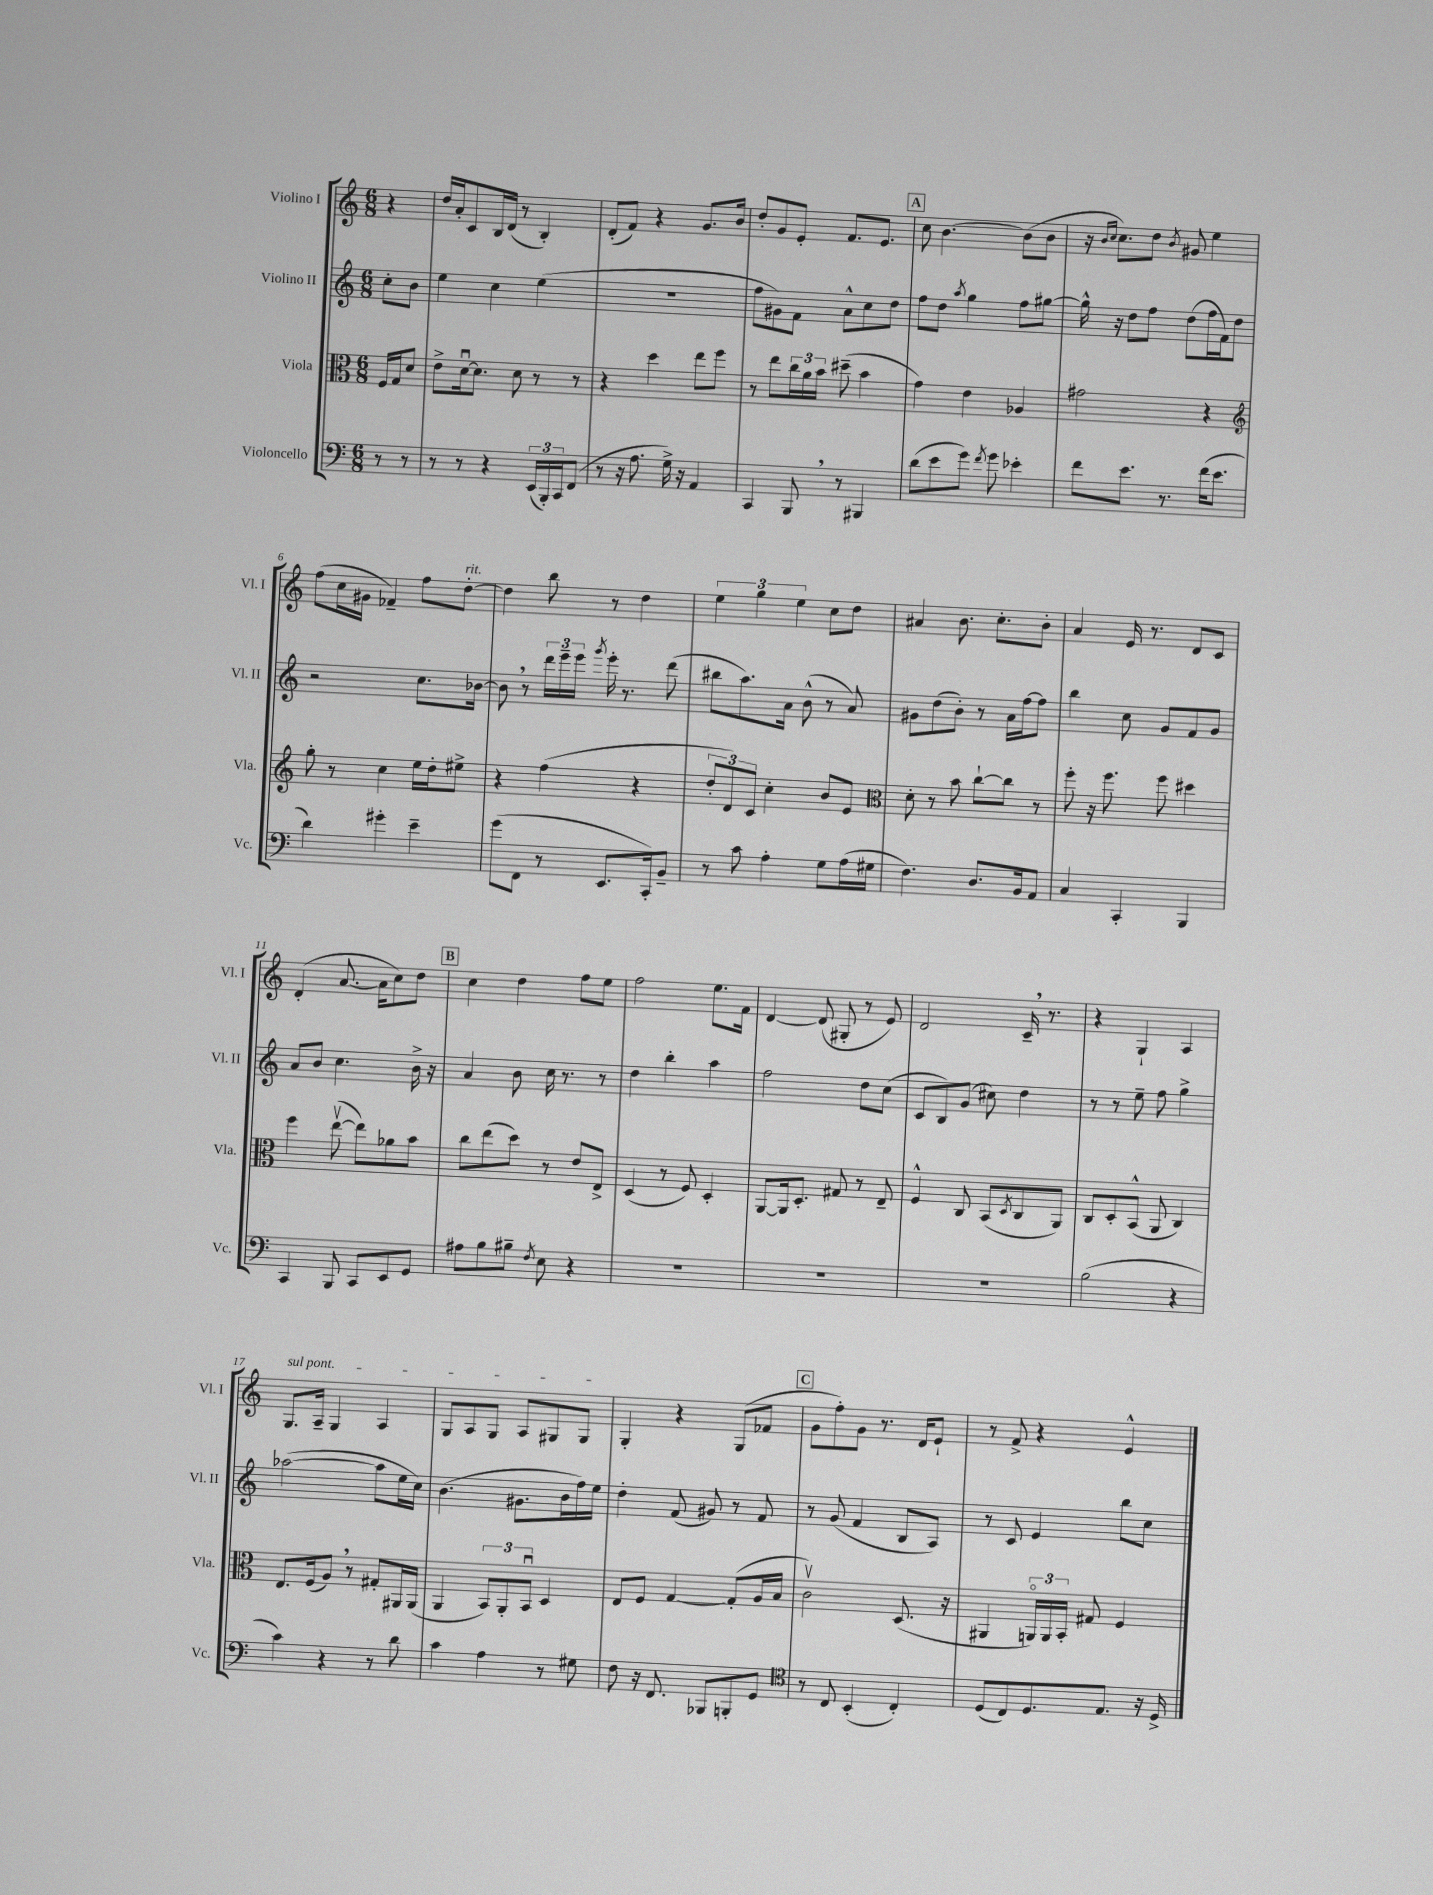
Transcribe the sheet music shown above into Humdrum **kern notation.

**kern	**kern	**kern	**kern
*staff4	*staff3	*staff2	*staff1
*clefF4	*clefC3	*clefG2	*clefG2
*k[]	*k[]	*k[]	*k[]
*M6/8	*M6/8	*M6/8	*M6/8
8r	16F	8cc'	4r
.	16G	.	.
8r	8d	8b	.
=	=	=	=
8r	8e^	4ee	16dd
.	.	.	16a'
8r	[16du	.	8c
.	8.d]	.	.
4r	.	4cc	16B
.	.	.	(16d
.	8d	.	8r
(24EE	8r	(4ee	4B')
24BBB')	.	.	.
24CC	.	.	.
(8FF	8r	.	.
=	=	=	=
8r	4r	2.r	(8d'
16r	.	.	8f)
8.A	.	.	.
.	4dd	.	4r
16G^)	.	.	.
16r	.	.	.
4AA	8ee	.	8.g
.	8ff	.	.
.	.	.	16b
=	=	=	=
4CC	8r	8ff	8dd'
.	8ee	8g#)	8g
8BBB	24cc	8f	8e'
.	24a	.	.
.	24b	.	.
8r	(8dd#~	8a^^	8.f
4BBB#	4b	8cc	.
.	.	.	8.e
.	.	8dd	.
=	=	=	=
(8d	4g)	8ff	8cc
8e	.	8dd	[4.b
.	.	8qaa	.
8g)	4e	4gg	.
8qf	.	.	.
8g	.	.	.
4e-'	4A-	8ff	(8b]
.	.	[8gg#	8b
=	=	=	=
8f	2g#	16gg#^^]	16r
.	.	.	16qqb
.	.	.	16qqcc
.	.	16r	8.cc)
8.e	.	8dd	.
.	.	8ff	8dd
8.r	.	.	.
.	.	.	8qb
.	.	(8dd	8g#
(16f	4r	16ff	4ee
8.e	.	16f)	.
.	.	8dd	.
=	=	=	=
*	*clefG2	*	*
4d)	8gg'	2r	(8ff
.	8r	.	16cc
.	.	.	16g#
4g#'	4cc	.	4f-~)
4e~	16ee	8.cc	8ff
.	16dd'	.	.
.	8ee#^	.	[8dd'
.	.	[16b-	.
=	=	=	=
(8g	4r	8b-]	4dd]
8FF	.	8r	.
8r	(4ff	24ddd	8bb
.	.	24eee~	.
.	.	24eee	.
.	.	8qggg	.
8.EE	.	16eee'	8r
.	.	8.r	.
.	4r	.	4dd
16CC')	.	.	.
8BB~	.	(8ddd	.
=	=	=	=
8r	12dd'	8bb#	6ee
.	12d)	.	.
8c	.	8.aa)	.
.	12c	.	6gg
4A'	4cc'	.	.
.	.	16a	.
.	.	.	6ee
.	.	(8b^^	.
8G	8b	8r	8cc
(16A	8e	8a)	8dd
16G#	.	.	.
=	=	=	=
*	*clefC3	*	*
4.F)	8d'	8g#	4a#
.	8r	(8dd	.
.	8b	8b')	8.b
8.D	[8cc`	8r	.
.	.	.	8.cc'
.	8cc]	16a	.
16BB	.	[16ff	.
8AA	8r	8ff]	8b'
=	=	=	=
4C	8ff'	4bb	4a
.	16r	.	.
.	8.ff	.	.
4CC'	.	8cc	16e
.	.	.	8.r
.	8ff	8g	.
4BBB	4dd#	8f	8d
.	.	8g	8c
=	=	=	=
4CC	4ff	8a	(4d'
.	.	8b	.
8BBB	([8eev	4.cc	[8.a
8CC	8ee])	.	.
.	.	.	16a]
8EE	8a-	.	8cc)
8GG	8b	16b^	8dd
.	.	16r	.
=	=	=	=
8A#	8cc	4a	4cc
8B	(8ee	.	.
8B#~	8dd)	8b	4dd
8qF	.	.	.
8E	8r	16cc	.
.	.	8.r	.
4r	8e	.	8ff
.	8E^	8r	8ee
=	=	=	=
2.r	(4D	4dd	2ff
.	8r	4bb'	.
.	8F)	.	.
.	4D'	4aa	8.ee
.	.	.	16f
=	=	=	=
2.r	[8AA	2ff	[4d
.	16AA]	.	.
.	8.D'	.	.
.	.	.	(8d]
.	8G#	.	8G#'
.	8r	8dd	8r
.	8E~	(8cc	8e)
=	=	=	=
2.r	4F^^	8c	2d
.	.	8B)	.
.	8C	(8g	.
.	(8BB	8cc#)	.
.	8qD	.	.
.	8C	4dd	16c~
.	.	.	8.r
.	8AA)	.	.
=	=	=	=
(2B	8C	8r	4r
.	8D'	8r	.
.	(8BB^^	8ee~	4G`
.	8AA	8ff	.
4r	4C)	4gg^	4A
=	=	=	=
4c)	8.E	([2aa-	8.G
.	(16F	.	16A~
4r	8A)	.	4G
.	8r	.	.
8r	8G#'	8aa-]	4A
8d	16AA#	16ee	.
.	(16AA#	16cc)	.
=	=	=	=
4c	4AA	(4.b	8G
.	.	.	8A
4A	12BB)	.	8G
.	12AA'	.	.
.	.	8.g#	8A
.	12BBu	.	.
8r	4D	.	8G#
.	.	16b	.
8G#	.	16ff)	8G#
.	.	16ee	.
=	=	=	=
8F	8E	4dd'	4G'
16r	8F	.	.
8.FF	.	.	.
.	[4G	(8f	4r
8BBB-	.	8g#)	.
8BBB'	(8G']	8r	(8G
8GG	16A	8f	8f-
.	16B	.	.
=	=	=	=
*clefC4	*	*	*
8r	2cv)	8r	8g
8C	.	(8g	8ff')
(4BB'	.	4f	8g
.	.	.	8.r
4C')	(8.D	8B	.
.	.	.	16d
.	.	8A)	8e`
.	16r	.	.
=	=	=	=
(8D	4AA#	8r	8r
8C)	.	8c	8f^
8.D	24AAo)	4e	4r
.	24AA	.	.
.	24BB'	.	.
.	8G#	.	.
8.E	.	.	.
.	4F	8bb	4e^^
16r	.	8cc	.
16D^	.	.	.
==	==	==	==
*-	*-	*-	*-
